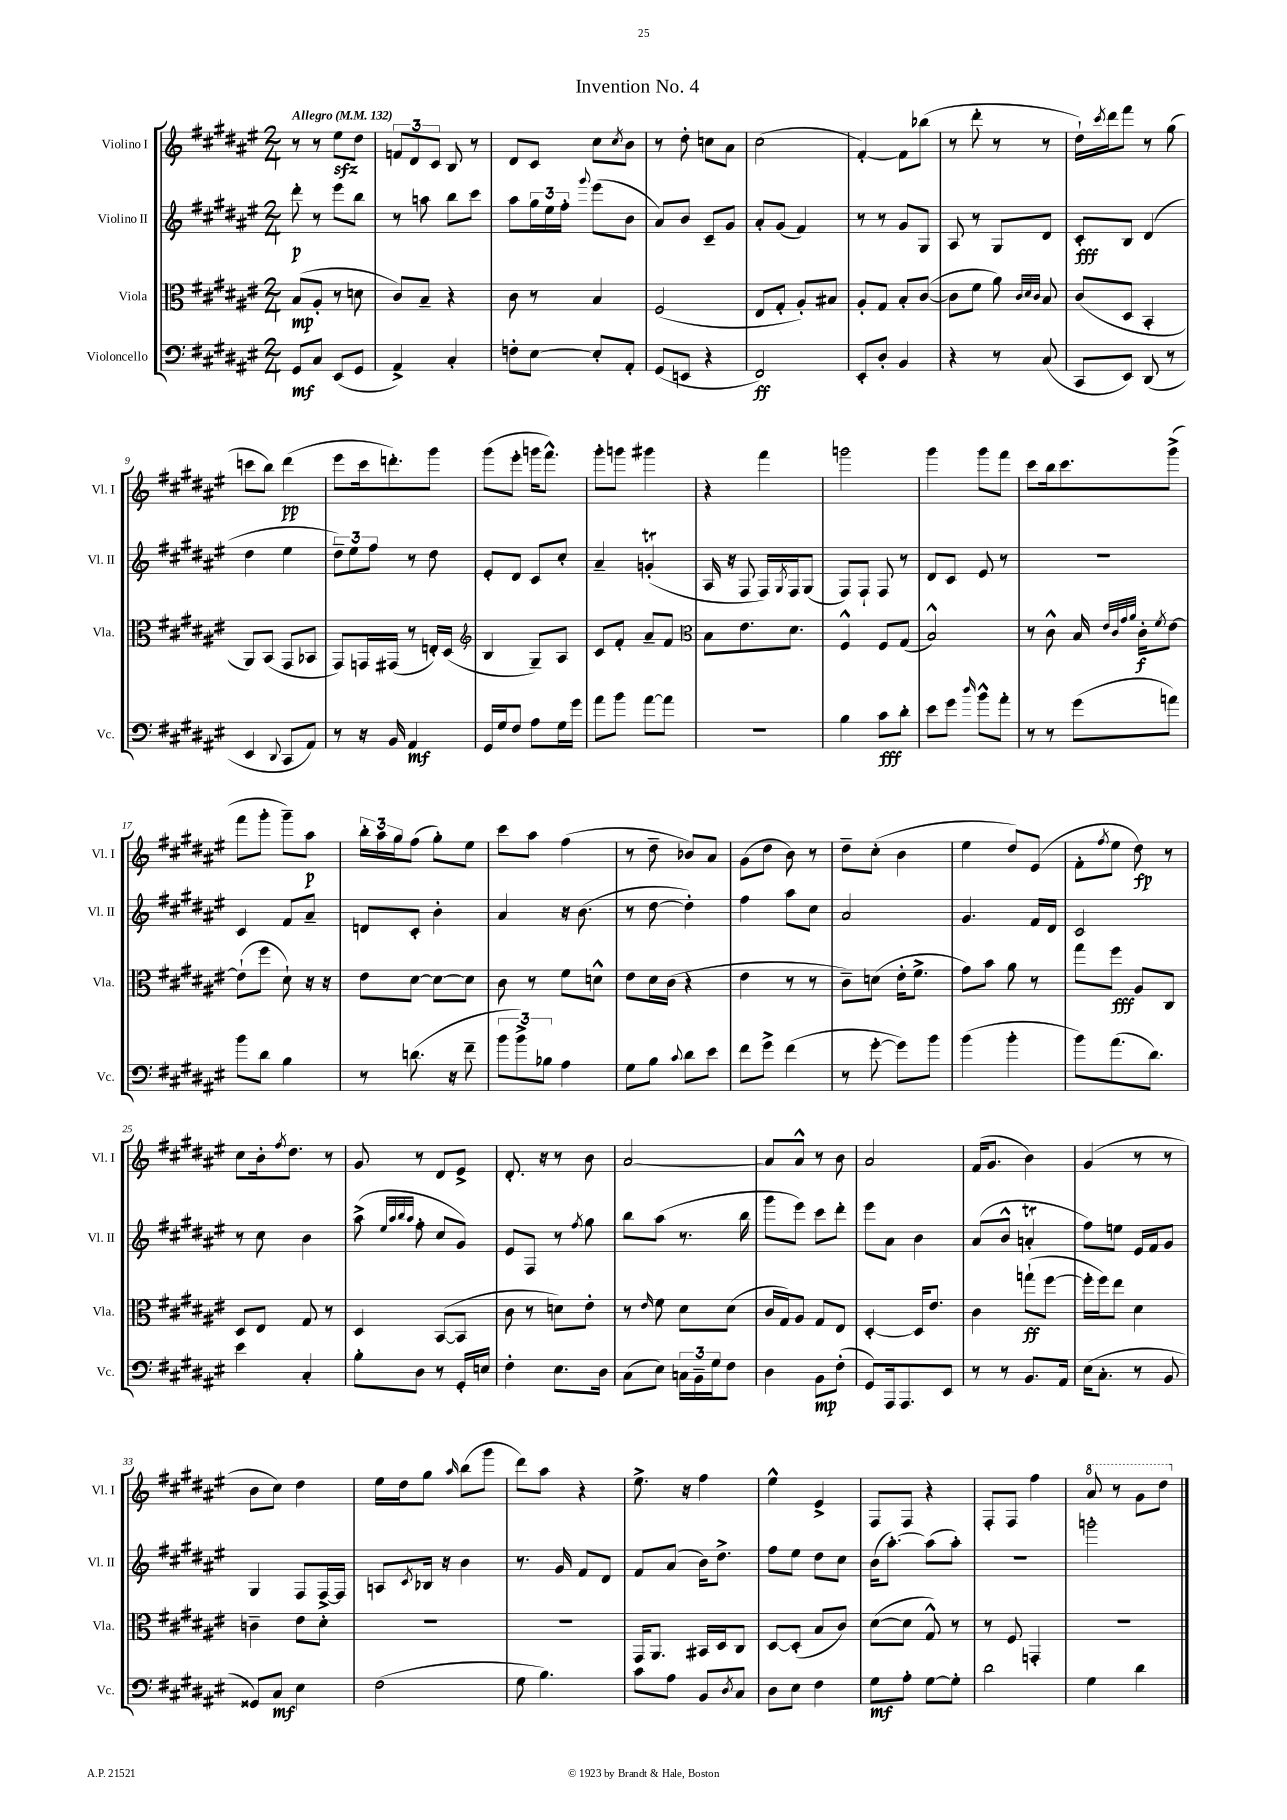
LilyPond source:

\header { title = "Invention No. 4" }
<<
\new StaffGroup <<
\new Staff = "s0" \with { instrumentName = "Violino I" shortInstrumentName = "Vl. I" } {
    \clef treble \key fis \major \numericTimeSignature \time 2/4 \tempo "Allegro" 4 = 132
    r8 r8 eis''8\sfz dis''8 |
    \tuplet 3/2 { f'8 dis'8 cis'8 } b8 r8 |
    dis'8 cis'8 cis''8 \acciaccatura { cis''8 } b'8 |
    r8 dis''8-. c''8 ais'8 |
    cis''2( |
    fis'4~-.) fis'8 bes''8( |
    r8 dis'''8-. r8 r8 |
    dis''16-!) \acciaccatura { cis'''8 } dis'''16 fis'''8 r8 gis''8( |
    c'''8 b''8) dis'''4\pp( |
    eis'''8 cis'''16 d'''8.-.) gis'''8 |
    gis'''8( eis'''8-. g'''16 fis'''8.-^) |
    gis'''8-. g'''8 gis'''4 |
    r4 fis'''4 |
    g'''2 |
    gis'''4 gis'''8 fis'''8 |
    cis'''8 b''16 cis'''8. gis'''8->( |
    fis'''8 gis'''8-. gis'''8--) ais''8\p |
    \tuplet 3/2 { b''16-. ais''16 gis''16 } fis''8( gis''8-.) eis''8 |
    cis'''8 ais''8 fis''4( |
    r8 dis''8-- bes'8) ais'8 |
    gis'8( dis''8 b'8) r8 |
    dis''8-- cis''8-.( b'4 |
    eis''4 dis''8) eis'8( |
    fis'8-. \acciaccatura { fis''8 } eis''8 dis''8\fp) r8 |
    cis''8 b'16-. \acciaccatura { fis''8 } dis''8. r8 |
    gis'8 r8 dis'8 eis'8-> |
    dis'8.-. r16 r8 b'8 |
    ais'2~ |
    ais'8 ais'8-^ r8 b'8 |
    ais'2 |
    fis'16( gis'8. b'4) |
    gis'4( r8 r8 |
    b'8 cis''8) dis''4 |
    eis''16 dis''16 gis''8 \grace { ais''16 } b''8( gis'''8 |
    dis'''8) ais''8 r4 |
    eis''8.-> r16 fis''4 |
    eis''4-^ eis'4-> |
    fis8 fis8 r4 |
    fis8-. fis8 fis''4 |
    \ottava #1 ais''8 r8 gis''8 dis'''8 \ottava #0 \bar "|." |
}
\new Staff = "s1" \with { instrumentName = "Violino II" shortInstrumentName = "Vl. II" } {
    \clef treble \key fis \major \numericTimeSignature \time 2/4
    dis'''8-.\p r8 eis'''8 b''8 |
    r8 a''8 b''8 cis'''8 |
    ais''8 \tuplet 3/2 { gis''16 eis''16 fis''16-. } \appoggiatura { gis'''8 } eis'''8( b'8 |
    ais'8) b'8 cis'8-- gis'8 |
    ais'8-. gis'8( fis'4) |
    r8 r8 gis'8 gis8 |
    ais8 r8 gis8 dis'8 |
    cis'8-.\fff b8 dis'4( |
    dis''4 eis''4 |
    \tuplet 3/2 { dis''8--) eis''8 fis''8 } r8 dis''8 |
    eis'8-. dis'8 cis'8 cis''8-. |
    ais'4-- g'4-.\trill( |
    ais16 r16 fis8 fis16) \acciaccatura { gis8 } fis16 gis8( |
    fis8) fis8-! fis8 r8 |
    dis'8 cis'8 eis'8 r8 |
    r2 |
    cis'4 fis'8 ais'8-- |
    d'8 cis'8-. b'4-. |
    ais'4 r16 b'8.( |
    r8 dis''8~ dis''4-.) |
    fis''4 ais''8 cis''8 |
    ais'2 |
    gis'4. fis'16 dis'16 |
    cis'2 |
    r8 cis''8 b'4 |
    ais''8->( \grace { eis''32 ais''32 b''32 ais''32 } fis''8-. cis''8 gis'8) |
    eis'8 fis8 r8 \acciaccatura { fis''8 } gis''8 |
    b''8 ais''8( r8. b''16 |
    gis'''8 eis'''8) cis'''8 dis'''8-. |
    eis'''8 ais'8 b'4 |
    ais'8( b'8-^ a'4-.\trill |
    fis''8) e''8 eis'16 fis'16 gis'8 |
    gis4 fis8 fis16~-> fis16 |
    a8 \acciaccatura { cis'8 } bes16 r16 b'4 |
    r8. gis'16 fis'8 dis'8 |
    fis'8 ais'8( b'16) dis''8.-> |
    fis''8 eis''8 dis''8 cis''8 |
    b'16( ais''8.~-.) ais''8( ais''8-.) |
    R2 |
    g'''2-. \bar "|." |
}
\new Staff = "s2" \with { instrumentName = "Viola" shortInstrumentName = "Vla." } {
    \clef alto \key fis \major \numericTimeSignature \time 2/4
    b8\mp( ais8-. r8 d'8 |
    cis'8) b8-- r4 |
    cis'8 r8 b4 |
    fis2( |
    eis8 gis8-. ais8-.) bis8 |
    ais8-. gis8 b8-. cis'8~( |
    cis'8 fis'8 ais'8) \grace { cis'32 dis'32 cis'32 } b8 |
    cis'8( dis8 b,4-. |
    ais,8) b,8( gis,8 bes,8 |
    gis,8) g,16 gis,16( r8 e16-.) dis16( |
    \clef treble b4 gis8--) ais8 |
    cis'8 fis'8-. ais'8-- fis'8 |
    \clef alto b8 eis'8. dis'8. |
    fis4-^ fis8 gis8( |
    b2-^) |
    r8 cis'8-^ b16 \grace { eis'32 cis'32 gis'32 ais'32 } cis'16-.\f \acciaccatura { fis'8 } eis'8~ |
    eis'8-!( fis''8 dis'8-!) r16 r16 |
    eis'8 dis'8~ dis'8~ dis'8 |
    cis'8 r8 fis'8 d'8-^ |
    eis'8 dis'16 cis'16( r4 |
    eis'4 r8 r8 |
    cis'8--) d'8( eis'16-. fis'8.-> |
    gis'8) b'8 ais'8 r8 |
    gis''8 fis''8\fff ais8 cis8 |
    dis8 eis8 gis8 r8 |
    dis4 b,8~( b,8 |
    cis'8 r8 d'8) eis'8-. |
    r8 \grace { eis'16 } fis'8 dis'8 dis'8( |
    cis'16 gis16) ais8 gis8 eis8 |
    dis4~-. dis16 eis'8. |
    cis'4 g''8-!\ff( fis''8~ |
    fis''16-. fis''16) eis''8 dis'4 |
    c'4-- eis'8 dis'8-. |
    R2 |
    R2 |
    gis,16 ais,8. bis,16 dis16 cis8 |
    dis8~ dis8-.( b8 cis'8) |
    dis'8~( dis'8 gis8-^) r8 |
    r8 fis8 g,4-. |
    R2 \bar "|." |
}
\new Staff = "s3" \with { instrumentName = "Violoncello" shortInstrumentName = "Vc." } {
    \clef bass \key fis \major \numericTimeSignature \time 2/4
    gis,8\mf cis8 eis,8( gis,8 |
    ais,4->) cis4-. |
    f8-. eis8~ eis8-. ais,8-. |
    gis,8( e,8 r4 |
    fis,2\ff) |
    eis,8-. dis8-. b,4 |
    r4 r8 cis8( |
    cis,8 eis,8) dis,8( r8 |
    eis,4 \appoggiatura { dis,8 } cis,8 ais,8) |
    r8 r16 b,16 ais,4\mf |
    gis,16 gis16 fis8 ais8 gis16 gis'16 |
    ais'8 b'8 ais'8~ ais'8 |
    R2 |
    b4 cis'8\fff dis'8-. |
    eis'8 gis'8 \grace { dis''16 } b'8-^ ais'8-. |
    r8 r8 gis'8( a'8) |
    b'8 dis'8 b4 |
    r8 d'8.( r16 fis'8-- |
    \tuplet 3/2 { b'8 b'8->) bes8 } ais4 |
    gis8 b8 \appoggiatura { cis'8 } dis'8 eis'8 |
    fis'8 gis'8-> fis'4( |
    r8 gis'8~-. gis'8) b'8 |
    b'4( b'4-. |
    b'8) ais'8.( dis'8.) |
    eis'4 cis4-. |
    b8-. dis8 r8 gis,16-. e16 |
    fis4-. eis8. dis16 |
    cis8( eis8) \tuplet 3/2 { c16 b,16-- gis16 } fis8 |
    dis4 b,8\mp fis8-.( |
    gis,8) ais,,16 ais,,8. eis,8 |
    r8 r8 b,8. ais,16 |
    eis16( cis8.-. r8 b,8 |
    gisis,8) cis8\mf eis4 |
    fis2( |
    gis8 b4.) |
    cis'8 ais8 b,8 \acciaccatura { dis8 } cis8 |
    dis8 eis8 fis4 |
    gis8\mf ais8-. gis8~ gis8-. |
    dis'2 |
    gis4 dis'4 \bar "|." |
}
>>
>>
